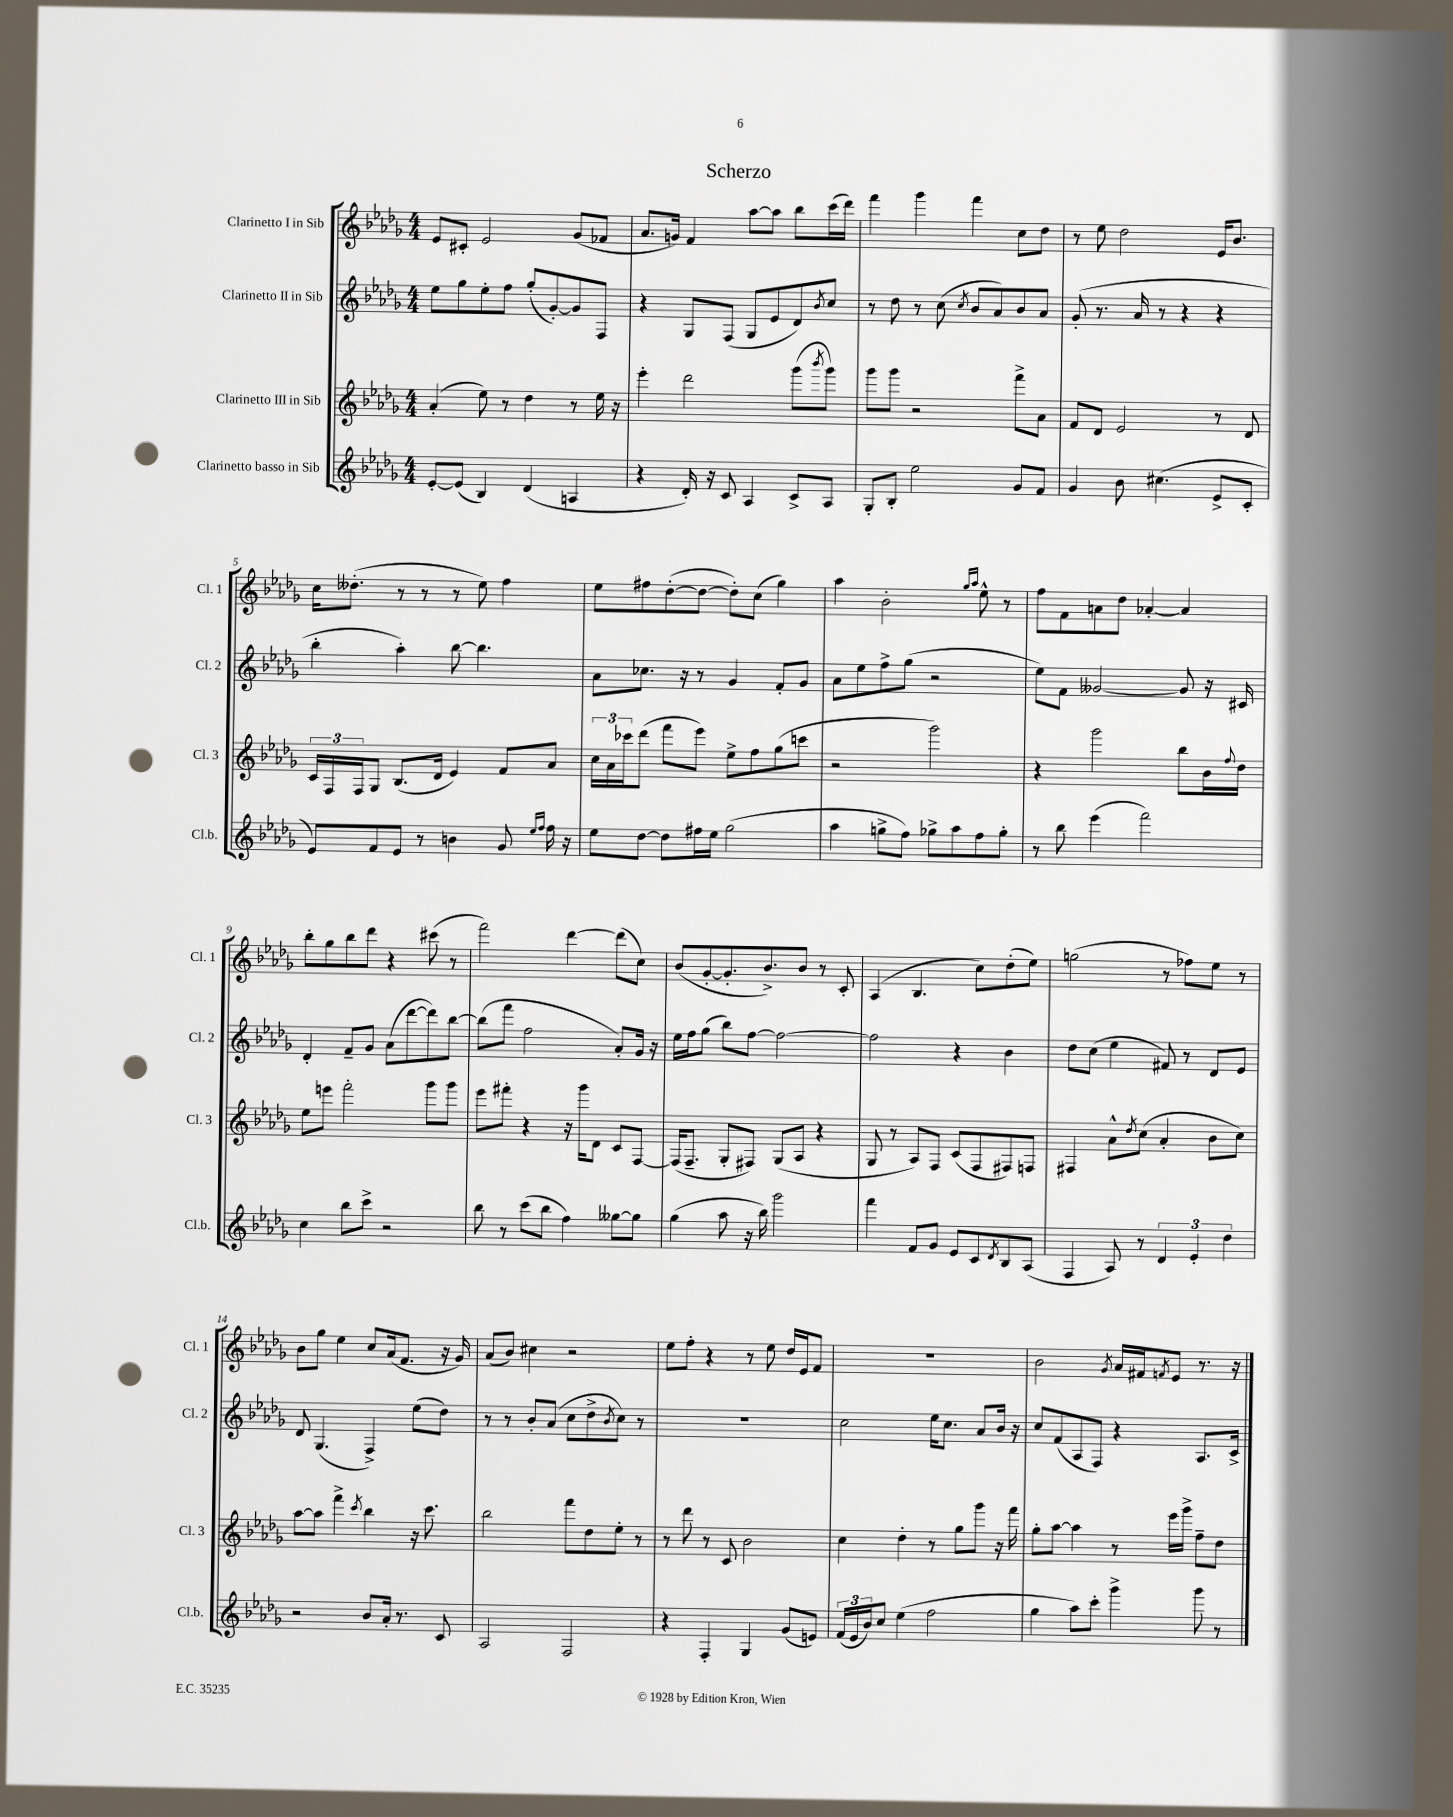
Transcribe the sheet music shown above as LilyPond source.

\header { title = "Scherzo" }
<<
\new StaffGroup <<
\new Staff = "s0" \with { instrumentName = "Clarinetto I in Sib" shortInstrumentName = "Cl. 1" } {
    \clef treble \key des \major \numericTimeSignature \time 4/4
    ees'8 cis'8-. ees'2 ges'8( fes'8 |
    aes'8. g'16) f'4 aes''8~ aes''8 bes''8 c'''16( des'''16) |
    f'''4 ges'''4 f'''4 c''8 des''8 |
    r8 ees''8 des''2 ees'16 bes'8. |
    c''16 deses''8.-.( r8 r8 r8 ees''8) f''4 |
    ees''8 fis''8 des''8~-.( des''8~ des''8-.) c''8( ges''4) |
    aes''4 bes'2-. \grace { ges''16 aes''16 } ees''8-^ r8 |
    f''8 f'8 a'8 des''8 aes'4~-. aes'4 |
    bes''8-. ges''8 bes''8 des'''8 r4 cis'''8( r8 |
    f'''2) des'''4~ des'''8( c''8) |
    bes'8( ges'8~-. ges'8.-. bes'8.->) bes'8 r8 c'8-. |
    aes4( bes4. c''8) des''8-.( ees''8) |
    g''2( r8 fes''8) ees''8 r8 |
    bes'8 ges''8 ees''4 c''8 aes'16( f'8. r16 ges'16) |
    aes'8( bes'8) cis''4 r2 |
    ees''8 f''8-. r4 r8 ees''8 des''16 ees'16 f'8 |
    R1 |
    bes'2 \acciaccatura { ges'8 } aes'16 fis'16 \acciaccatura { f'8 } ees'8 r8. r16 \bar "|." |
}
\new Staff = "s1" \with { instrumentName = "Clarinetto II in Sib" shortInstrumentName = "Cl. 2" } {
    \clef treble \key des \major \numericTimeSignature \time 4/4
    ees''8 ges''8 ees''8-. f''8 ges''8-.( ges'8~-.) ges'8 f8 |
    r4 ges8 f8( ges8 ees'8 des'8) \acciaccatura { bes'8 } c''8 |
    r8 des''8 r8 c''8( \acciaccatura { c''8 } bes'8 aes'8) bes'8 aes'8 |
    ges'8-.( r8. aes'16 r8 r4 r4 |
    bes''4-. aes''4-.) bes''8~ bes''4. |
    aes'8 ces''8. r16 r8 ges'4 f'8-. ges'8 |
    aes'8 ees''8 f''8-> ges''8( r2 |
    ees''8) f'8 geses'2~ geses'8 r16 cis'16 |
    des'4-. f'8-- ges'8 aes'8( des'''8~ des'''8) bes''8~ |
    bes''8( f'''8 f''2 aes'8-.) ges'16 r16 |
    ees''16 f''16 ges''8( bes''8) f''8~ f''2~ |
    f''2 r4 bes'4 |
    des''8 c''8( ees''4 fis'8) r8 des'8 ees'8 |
    des'8 ges4.( f4->) ees''8( des''8) |
    r8 r8 bes'8-. aes'8( c''8 des''8-> \acciaccatura { bes'8 } c''8) r8 |
    R1 |
    c''2 ees''16 c''8. aes'8 bes'16 r16 |
    c''8 f'8( aes8 f8) r4 aes8. c'16-> \bar "|." |
}
\new Staff = "s2" \with { instrumentName = "Clarinetto III in Sib" shortInstrumentName = "Cl. 3" } {
    \clef treble \key des \major \numericTimeSignature \time 4/4
    aes'4-.( ees''8) r8 des''4 r8 ees''16 r16 |
    ees'''4-. des'''2 ges'''8( \acciaccatura { bes'''8 } ges'''8) |
    ges'''8 ges'''8 r2 f'''8-> aes'8 |
    f'8 des'8 ees'2 r8 des'8 |
    \tuplet 3/2 { c'16 f16 f16 } ges8 bes8.( des'16 ees'4) f'8 aes'8 |
    \tuplet 3/2 { c''16 aes'16 ces'''16 } des'''8( f'''8 ees'''8) ees''8-> f''8 ges''8( c'''8 |
    r2 ges'''2) |
    r4 ges'''2 bes''8 bes'16 \appoggiatura { f''8 } des''16 |
    ees''8 e'''8 f'''2-. ges'''8 ges'''8 |
    ees'''8 fis'''8-. r4 r16 ges'''16 des'8 c'8 f8~ |
    f16( f8.-- ges8-. fis8) ges8( aes8 r4 |
    ges8 r8 aes8) f8 c'8( f8 fis8) f8 |
    fis4 aes'8-^ \acciaccatura { des''8 } c''8( aes'4-. bes'8 c''8) |
    aes''8~ aes''8 f'''4-> \acciaccatura { c'''8 } bes''4 r16 c'''8. |
    bes''2 f'''8 des''8 ees''8-. r8 |
    r8 des'''8 r8 c'8 bes'2 |
    c''4 des''4-. r8 ges''8 ges'''8 r16 f'''16 |
    ges''8-. aes''8~ aes''4 r8 ees'''16 ges'''16-> f''8-- des''8 \bar "|." |
}
\new Staff = "s3" \with { instrumentName = "Clarinetto basso in Sib" shortInstrumentName = "Cl.b." } {
    \clef treble \key des \major \numericTimeSignature \time 4/4
    ees'8~-. ees'8( bes4) des'4( a4 |
    r4 des'16-.) r16 c'8 aes4 c'8-> aes8 |
    ges8-. bes8-. ees''2 ges'8 f'8 |
    ges'4 bes'8 cis''4.( ees'8-> c'8-. |
    ees'8) f'8 ees'8 r8 b'4 ges'8 \grace { ees''16 f''16 } f''16 r16 |
    ees''8 des''8~ des''8 fis''16 ees''16 ges''2( |
    aes''4 g''8-> f''8) ges''8-> aes''8 f''8 ges''8-. |
    r8 bes''8 ees'''4( f'''2) |
    c''4 bes''8 c'''8-> r2 |
    bes''8 r8 c'''8( bes''8 f''4) geses''8~ geses''8 |
    ges''4( aes''8 r16 bes''16) ges'''2 |
    f'''4 f'8 ges'8 ees'8 c'8 \acciaccatura { des'8 } bes8 aes8( |
    f4 aes8) r8 \tuplet 3/2 { des'4 ees'4-. des''4 } |
    r2 bes'8 aes'16-. r8. c'8 |
    aes2 f2 |
    r4 f4-. ges4 ges'8( e'8) |
    \tuplet 3/2 { f'16( ees'16 bes'16) } c''8 ees''4( f''2 |
    ges''4 aes''8) c'''8-. ges'''4-> ges'''8 r8 \bar "|." |
}
>>
>>
